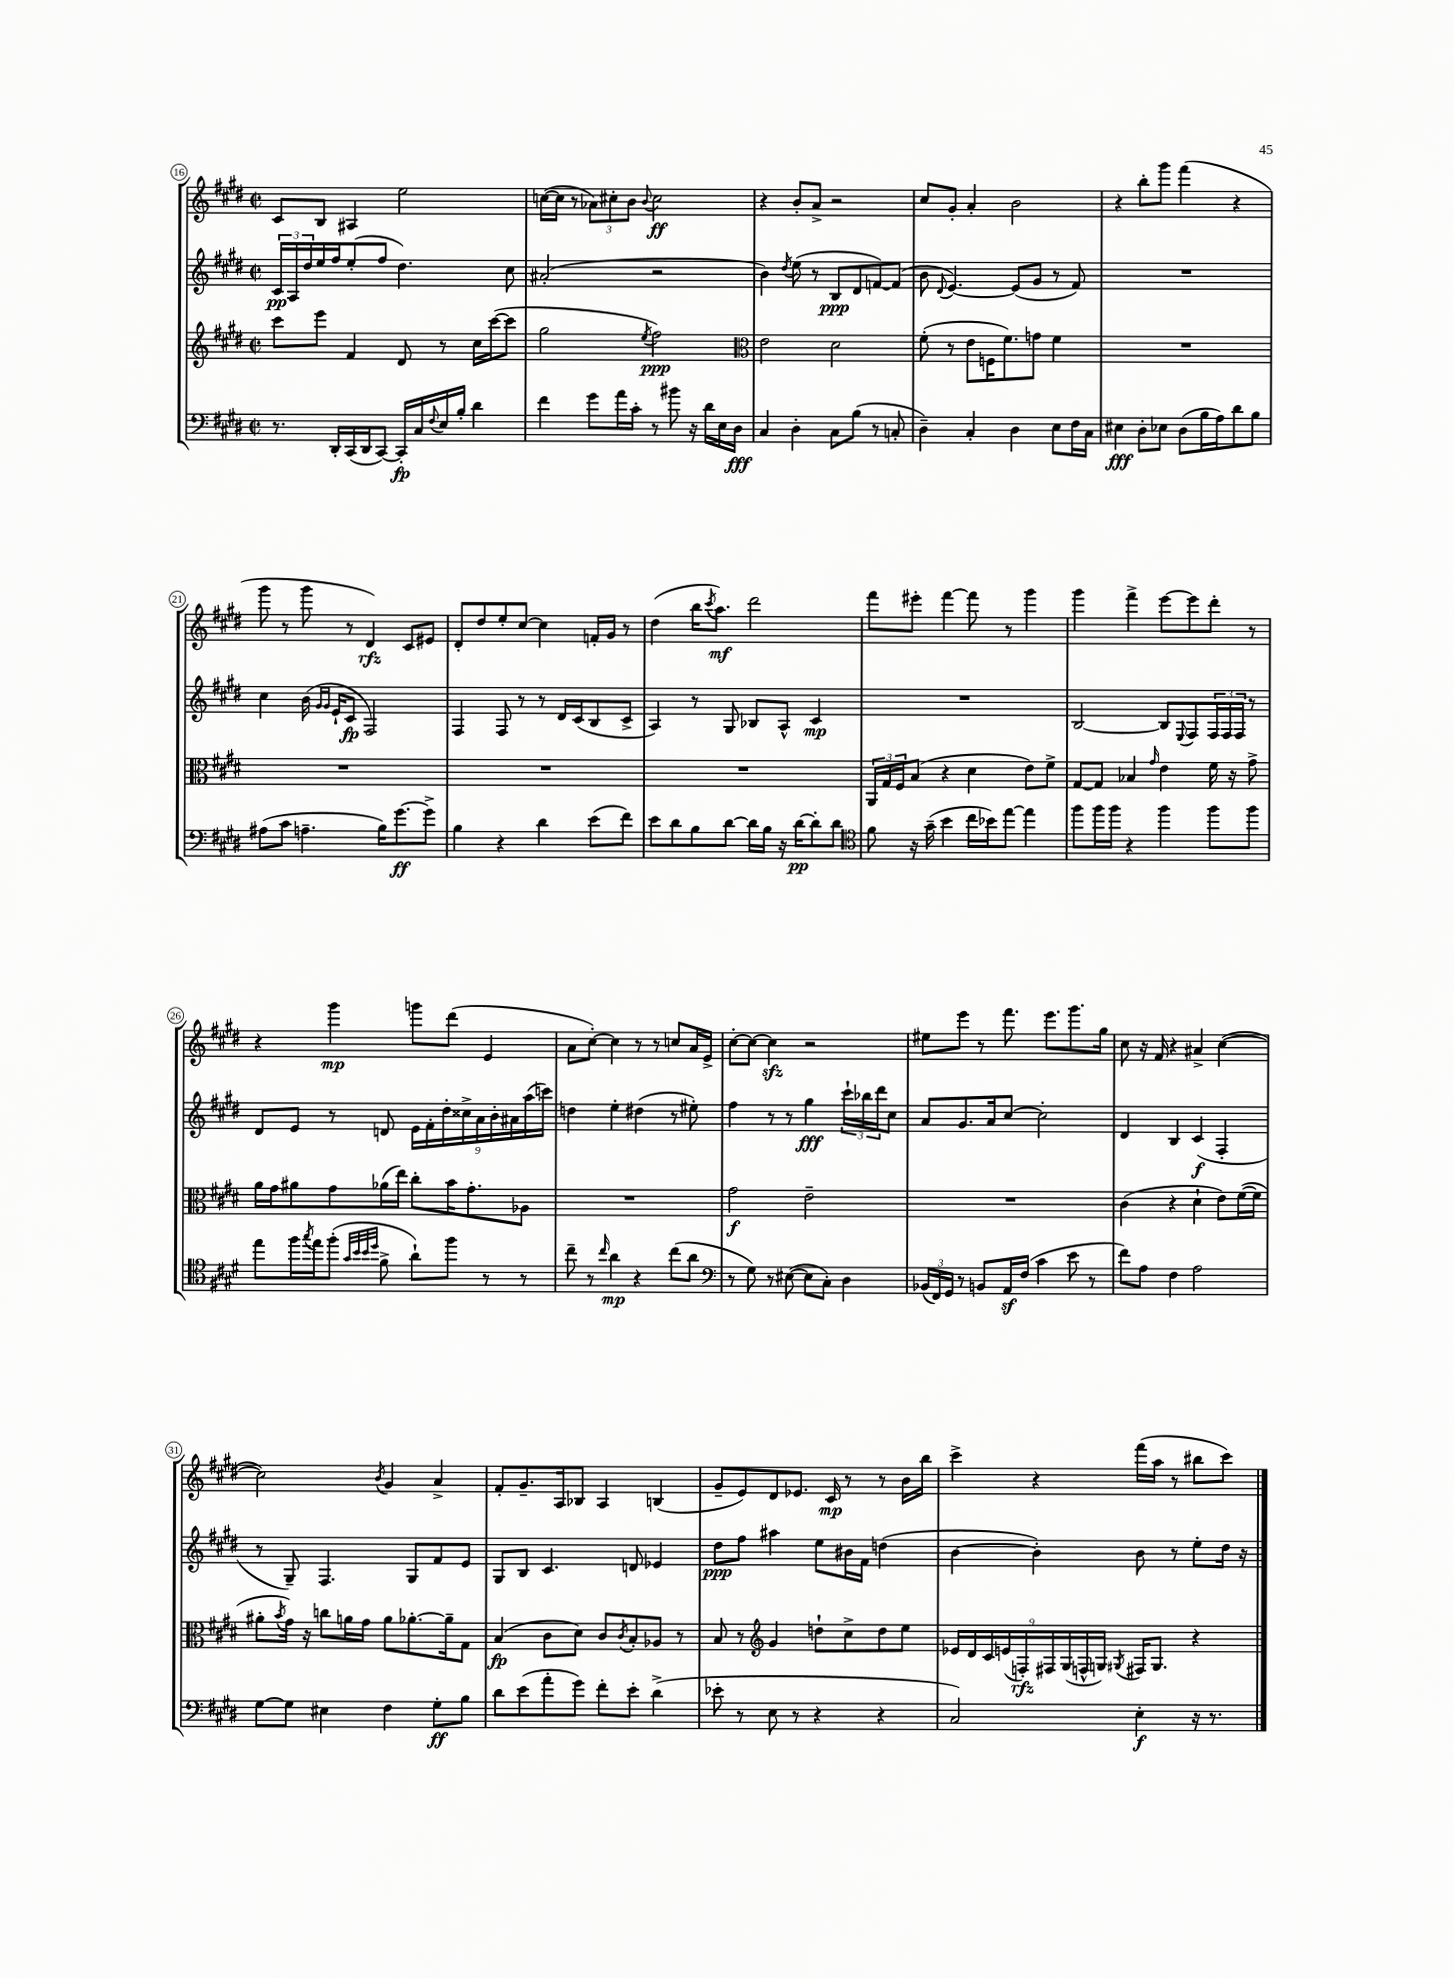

**kern	**dynam	**kern	**dynam	**kern	**dynam	**kern	**dynam
*part4	*part4	*part3	*part3	*part2	*part2	*part1	*part1
*staff4	*staff4	*staff3	*staff3	*staff2	*staff2	*staff1	*staff1
*clefF4	*	*clefG2	*	*clefG2	*	*clefG2	*
*k[f#c#g#d#]	*	*k[f#c#g#d#]	*	*k[f#c#g#d#]	*	*k[f#c#g#d#]	*
*M2/2	*	*M2/2	*	*M2/2	*	*M2/2	*
*met(c|)	*	*met(c|)	*	*met(c|)	*	*met(c|)	*
=16	=16	=16	=16	=16	=16	=16	=16
8.r	.	8ccc#\L	.	24c#/LL	pp	8c#/L	.
.	.	.	.	24A/	.	.	.
.	.	.	.	24dd#/	.	.	.
.	.	8eee\J	.	16ee/	.	8B/J	.
16DD#'/LL	.	.	.	16ff#/J	.	.	.
(16CC#/	.	4f#/	.	(8ee'/	.	4A#X/	.
16DD#/J	.	.	.	.	.	.	.
[8CC#/J)	.	.	.	8ff#/J	.	.	.
16CC#'/LL]	fp	8d#/	.	4.dd#\)	.	2ee\	.
16C#/	.	.	.	.	.	.	.
8qqF#/	.	.	.	.	.	.	.
16E/	.	8r	.	.	.	.	.
16B'/JJ	.	.	.	.	.	.	.
4d#\	.	16cc#\LL	.	.	.	.	.
.	.	([16ccc#\J	.	.	.	.	.
.	.	8ccc#\J]	.	8cc#\	.	.	.
=17	=17	=17	=17	=17	=17	=17	=17
4f#\	.	2gg#\	.	(2a#X'/	.	([16ccn\LL	.
.	.	.	.	.	.	16cc\JJ]	.
.	.	.	.	.	.	8r	.
8g#\L	.	.	.	.	.	12a-X\L)	.
.	.	.	.	.	.	12cc#X'\	.
16a\L	.	.	.	.	.	.	.
.	.	.	.	.	.	12b\J	.
16c#'\JJ	.	.	.	.	.	.	.
.	.	8qee/	.	.	.	8qqb/	.
8r	.	2ff#\)	ppp	2r	.	2cc#\	ff
8b#X\	.	.	.	.	.	.	.
16r	.	.	.	.	.	.	.
16d#\LL	.	.	.	.	.	.	.
16E\	.	.	.	.	.	.	.
16D#\JJ	fff	.	.	.	.	.	.
=18	=18	=18	=18	=18	=18	=18	=18
*	*	*clefC3	*	*	*	*	*
4C#/	.	2e\	.	4b\)	.	4r	.
.	.	.	.	8qdd#/	.	.	.
4D#'\	.	.	.	(8ee\	.	8b'/L	.
.	.	.	.	8r	.	8a^/J	.
8C#\L	.	2d#\	.	8B/L	ppp	2r	.
(8B\J	.	.	.	8d#/	.	.	.
8r	.	.	.	[8fn/)	.	.	.
8Cn'/	.	.	.	(8f/J]	.	.	.
=19	=19	=19	=19	=19	=19	=19	=19
4D#~\)	.	(8f#'\	.	8b\	.	8cc#/L	.
.	.	.	.	8qqd#/	.	.	.
.	.	8r	.	[4.e/)	.	8g#'/J	.
4C#'/	.	8e\L	.	.	.	4a'/	.
.	.	16Fn\K	.	.	.	.	.
.	.	8.f#\)	.	.	.	.	.
4D#\	.	.	.	(8e/L]	.	2b\	.
.	.	8gn\J	.	8g#/J	.	.	.
8E\L	.	4f#\	.	8r	.	.	.
16F#\L	.	.	.	8f#/)	.	.	.
16C#\JJ	.	.	.	.	.	.	.
=20	=20	=20	=20	=20	=20	=20	=20
4E#X\	fff	1r	.	1r	.	4r	.
8D#'\L	.	.	.	.	.	8bb'\L	.
8E-X\J	.	.	.	.	.	8ggg#\J	.
(8D#\L	.	.	.	.	.	(4fff#\	.
16B\L	.	.	.	.	.	.	.
16A\J)	.	.	.	.	.	.	.
8d#\	.	.	.	.	.	4r	.
8B\J	.	.	.	.	.	.	.
!!LO:LB:g=z
=21	=21	=21	=21	=21	=21	=21	=21
(8A#X\L	.	1r	.	4cc#\	.	8ggg#\	.
8c#\J	.	.	.	.	.	8r	.
4.An~\	.	.	.	(16b\	.	8ggg#\	.
.	.	.	.	16qqg#/LL	.	.	.
.	.	.	.	16qqg#/JJ	.	.	.
.	.	.	.	16e`/KL	.	.	.
.	.	.	.	8c#/J	fp	8r	.
.	.	.	.	2F#/)	.	4d#/)	rfz
16B\KL)	.	.	.	.	.	.	.
[8.g#\	ff	.	.	.	.	.	.
.	.	.	.	.	.	8c#/L	.
8g#^\J]	.	.	.	.	.	8e#X/J	.
=22	=22	=22	=22	=22	=22	=22	=22
4B\	.	1r	.	4F#/	.	8d#'/L	.
.	.	.	.	.	.	8dd#/	.
4r	.	.	.	8F#/	.	8ee'/	.
.	.	.	.	8r	.	[8cc#/J	.
4d#\	.	.	.	8r	.	4cc#\]	.
.	.	.	.	16d#/LL	.	.	.
.	.	.	.	(16c#/J	.	.	.
(8e\L	.	.	.	8B/	.	16fn'/LL	.
.	.	.	.	.	.	16g#/JJ	.
8f#\J)	.	.	.	8c#^/J	.	8r	.
=23	=23	=23	=23	=23	=23	=23	=23
8e\L	.	1r	.	4A/)	.	(4dd#\	.
8d#\	.	.	.	.	.	.	.
8B\	.	.	.	8r	.	16bb\KL	.
.	.	.	.	.	.	8qccc#/	.
.	.	.	.	.	.	8.aa\J)	mf
[8d#\J	.	.	.	8G#/	.	.	.
16d#\LL]	.	.	.	8B-X/L	.	2ddd#\	.
16B\JJ	.	.	.	.	.	.	.
16r	.	.	.	8A^^/J	.	.	.
[16d#\KL	pp	.	.	.	.	.	.
8d#'\]	.	.	.	4c#/	mp	.	.
8d#\J	.	.	.	.	.	.	.
=24	=24	=24	=24	=24	=24	=24	=24
*clefC4	*	*	*	*	*	*	*
8f#\	.	24AA/LL	.	1r	.	8fff#\L	.
.	.	24G#/	.	.	.	.	.
.	.	24F#/J	.	.	.	.	.
16r	.	(8B/J	.	.	.	8eee#X'\J	.
(16g#~\	.	.	.	.	.	.	.
4b\	.	4r	.	.	.	[4fff#\	.
16cc#\LL	.	4d#\	.	.	.	8fff#\]	.
16b-X\J)	.	.	.	.	.	.	.
[8ee\J	.	.	.	.	.	8r	.
4ee\]	.	8e\L)	.	.	.	4ggg#\	.
.	.	8f#^\J	.	.	.	.	.
=25	=25	=25	=25	=25	=25	=25	=25
8ff#\L	.	[8G#/L	.	[2B/	.	4ggg#\	.
16ff#\L	.	8G#/J]	.	.	.	.	.
16ff#\JJ	.	.	.	.	.	.	.
4r	.	4B-X/	.	.	.	4fff#^\	.
.	.	16qqg#/	.	.	.	.	.
4ff#\	.	4e\	.	8B/L]	.	[8eee\L	.
.	.	.	.	8qqE/	.	.	.
.	.	.	.	8F#/	.	8eee\]	.
8ff#\L	.	16f#\	.	24F#/L	.	8ddd#'\J	.
.	.	.	.	24F#/	.	.	.
.	.	16r	.	.	.	.	.
.	.	.	.	24F#/JJ	.	.	.
8ff#\J	.	8g#^\	.	8r	.	8r	.
!!LO:LB:g=z
=26	=26	=26	=26	=26	=26	=26	=26
8ee\L	.	16a\LL	.	8d#/L	.	4r	.
.	.	16g#\J	.	.	.	.	.
16ff#\L	.	8a#X\	.	8e/J	.	.	.
8qgg#/	.	.	.	.	.	.	.
16ee\J	.	.	.	.	.	.	.
(8ff#'\J	.	8g#\	.	8r	.	4ggg#\	mp
32qqg#/LLL	.	.	.	.	.	.	.
32qqb/	.	.	.	.	.	.	.
32qqb/	.	.	.	.	.	.	.
32qqdd#/JJJ	.	.	.	.	.	.	.
8f#^\	.	(16a-X\L	.	8dn/	.	.	.
.	.	16ee\JJ)	.	.	.	.	.
8a`\L)	.	8cc#'\L	.	18e\LL	.	8gggn\L	.
.	.	.	.	18f#'\	.	.	.
.	.	.	.	18dd#'\	.	.	.
8ff#\J	.	16b\K	.	.	.	(8ddd#\J	.
.	.	.	.	18cc##X^\	.	.	.
.	.	8.g#'\	.	.	.	.	.
.	.	.	.	18a\	.	.	.
8r	.	.	.	.	.	4e/	.
.	.	.	.	18b'\	.	.	.
.	.	.	.	18a#X\	.	.	.
8r	.	8A-X\J	.	.	.	.	.
.	.	.	.	(18aa\	.	.	.
.	.	.	.	18cccn\JJ)	.	.	.
=27	=27	=27	=27	=27	=27	=27	=27
8cc#~\	.	1r	.	4ddn\	.	8a\L	.
8r	.	.	.	.	.	[8cc#'\J)	.
16qqcc#/	.	.	.	.	.	.	.
4a\	mp	.	.	4ee'\	.	4cc#\]	.
4r	.	.	.	(4dd#X\	.	8r	.
.	.	.	.	.	.	8r	.
(8cc#\L	.	.	.	8r	.	8ccn/L	.
8a\J	.	.	.	8ee#X'\)	.	16a/L	.
.	.	.	.	.	.	16e^/JJ	.
=28	=28	=28	=28	=28	=28	=28	=28
*clefF4	*	*	*	*	*	*	*
8r	.	2g#\	f	4ff#\	.	[8cc#'\L	.
8G#\)	.	.	.	.	.	8cc#\J_	.
8r	.	.	.	8r	.	4cc#zz\]	.
([8E#X\	.	.	.	8r	.	.	.
8E#\L]	.	2e~\	.	4gg#\	fff	2r	.
8C#'\J)	.	.	.	.	.	.	.
4D#\	.	.	.	24ccc#`\LL	.	.	.
.	.	.	.	24bb-X\	.	.	.
.	.	.	.	24ddd#\J	.	.	.
.	.	.	.	8cc#\J	.	.	.
=29	=29	=29	=29	=29	=29	=29	=29
(24BB-X/LL	.	1r	.	8a/L	.	8ee#X\L	.
24FF#/)	.	.	.	.	.	.	.
24GG#/JJ	.	.	.	.	.	.	.
8r	.	.	.	8.g#/	.	8eee\J	.
8BBn/L	.	.	.	.	.	8r	.
.	.	.	.	16a/k	.	.	.
16AAz/L	.	.	.	[8cc#/J	.	8.fff#\	.
(16F#/JJ	.	.	.	.	.	.	.
4c#\	.	.	.	2cc#'\]	.	.	.
.	.	.	.	.	.	8.eee\L	.
8e\	.	.	.	.	.	8.ggg#\	.
8r	.	.	.	.	.	.	.
.	.	.	.	.	.	16gg#\Jk	.
=30	=30	=30	=30	=30	=30	=30	=30
8f#\L)	.	(4c#\	.	4d#/	.	8cc#\	.
8A\J	.	.	.	.	.	16r	.
.	.	.	.	.	.	16f#/	.
4F#\	.	4r	.	4B/	.	4r	.
2A\	.	4d#`\	.	(4c#/	f	4a#X^/	.
.	.	8e\L)	.	4F#'/	.	([4cc#\	.
.	.	([16f#\L	.	.	.	.	.
.	.	16f#\JJ]	.	.	.	.	.
!!LO:LB:g=z
=31	=31	=31	=31	=31	=31	=31	=31
[8G#\L	.	8a#X'\L	.	8r	.	2cc#\])	.
.	.	8qb/	.	.	.	.	.
8G#\J]	.	16g#\Jk)	.	8G#~/)	.	.	.
.	.	16r	.	.	.	.	.
4E#X\	.	8ccn\L	.	4.F#/	.	.	.
.	.	16an\L	.	.	.	.	.
.	.	16g#\JJ	.	.	.	.	.
.	.	.	.	.	.	8qb/	.
4F#\	.	8a\L	.	.	.	4g#/	.
.	.	[8.a-X'\	.	8G#/L	.	.	.
8G#'\L	ff	.	.	8f#/	.	4a^/	.
.	.	16a-~\k]	.	.	.	.	.
8B\J	.	8G#\J	.	8e/J	.	.	.
=32	=32	=32	=32	=32	=32	=32	=32
8d#\L	.	(4B/	fp	8G#/L	.	8f#'/L	.
(8e\	.	.	.	8B/J	.	8.g#~/	.
8a'\	.	8c#\L	.	4.c#/	.	.	.
.	.	.	.	.	.	16A/k	.
8g#\J)	.	8d#\J)	.	.	.	8B-X/J	.
8f#'\L	.	8c#/L	.	.	.	4A/	.
.	.	8qc#/	.	.	.	.	.
8e'\J	.	8B'/	.	8dn/	.	.	.
(4d#^\	.	8A-X/J	.	4e-X/	.	(4Bn/	.
.	.	8r	.	.	.	.	.
=33	=33	=33	=33	=33	=33	=33	=33
8e-X'\	.	8B/	.	8dd#\L	ppp	8g#~/L	.
8r	.	8r	.	8ff#\J	.	8e/)	.
*	*	*clefG2	*	*	*	*	*
8E\	.	4g#/	.	4aa#X\	.	8d#/	.
8r	.	.	.	.	.	8.e-X/J	.
4r	.	8ddn`\L	.	8ee\L	.	.	.
.	.	.	.	.	.	16c#/	mp
.	.	8cc#^\	.	16b#X\L	.	8r	.
.	.	.	.	16f#\JJ	.	.	.
4r	.	8dd\	.	(4ddn\	.	8r	.
.	.	8ee\J	.	.	.	16b\LL	.
.	.	.	.	.	.	16bb\JJ	.
=34	=34	=34	=34	=34	=34	=34	=34
2C#/)	.	18e-X/LL	.	[4b\	.	4ccc#^\	.
.	.	18d#/	.	.	.	.	.
.	.	18c#/	.	.	.	.	.
.	.	(18en/	.	.	.	.	.
.	.	18Fn'/)	rfz	.	.	.	.
.	.	.	.	4b'\])	.	4r	.
.	.	18F#X/	.	.	.	.	.
.	.	(18G#/	.	.	.	.	.
.	.	18Fn^^/	.	.	.	.	.
.	.	18Gn/JJ)	.	.	.	.	.
.	.	8qG#X/	.	.	.	.	.
4E'\	f	16F#X/KL	.	8b\	.	(16fff#\LL	.
.	.	8.G#/J	.	.	.	16aa\JJ	.
.	.	.	.	8r	.	8r	.
16r	.	4r	.	8ee'\L	.	8bb#X\L	.
8.r	.	.	.	.	.	.	.
.	.	.	.	16dd#\Jk	.	8ccc#\J)	.
.	.	.	.	16r	.	.	.
==	==	==	==	==	==	==	==
*-	*-	*-	*-	*-	*-	*-	*-
